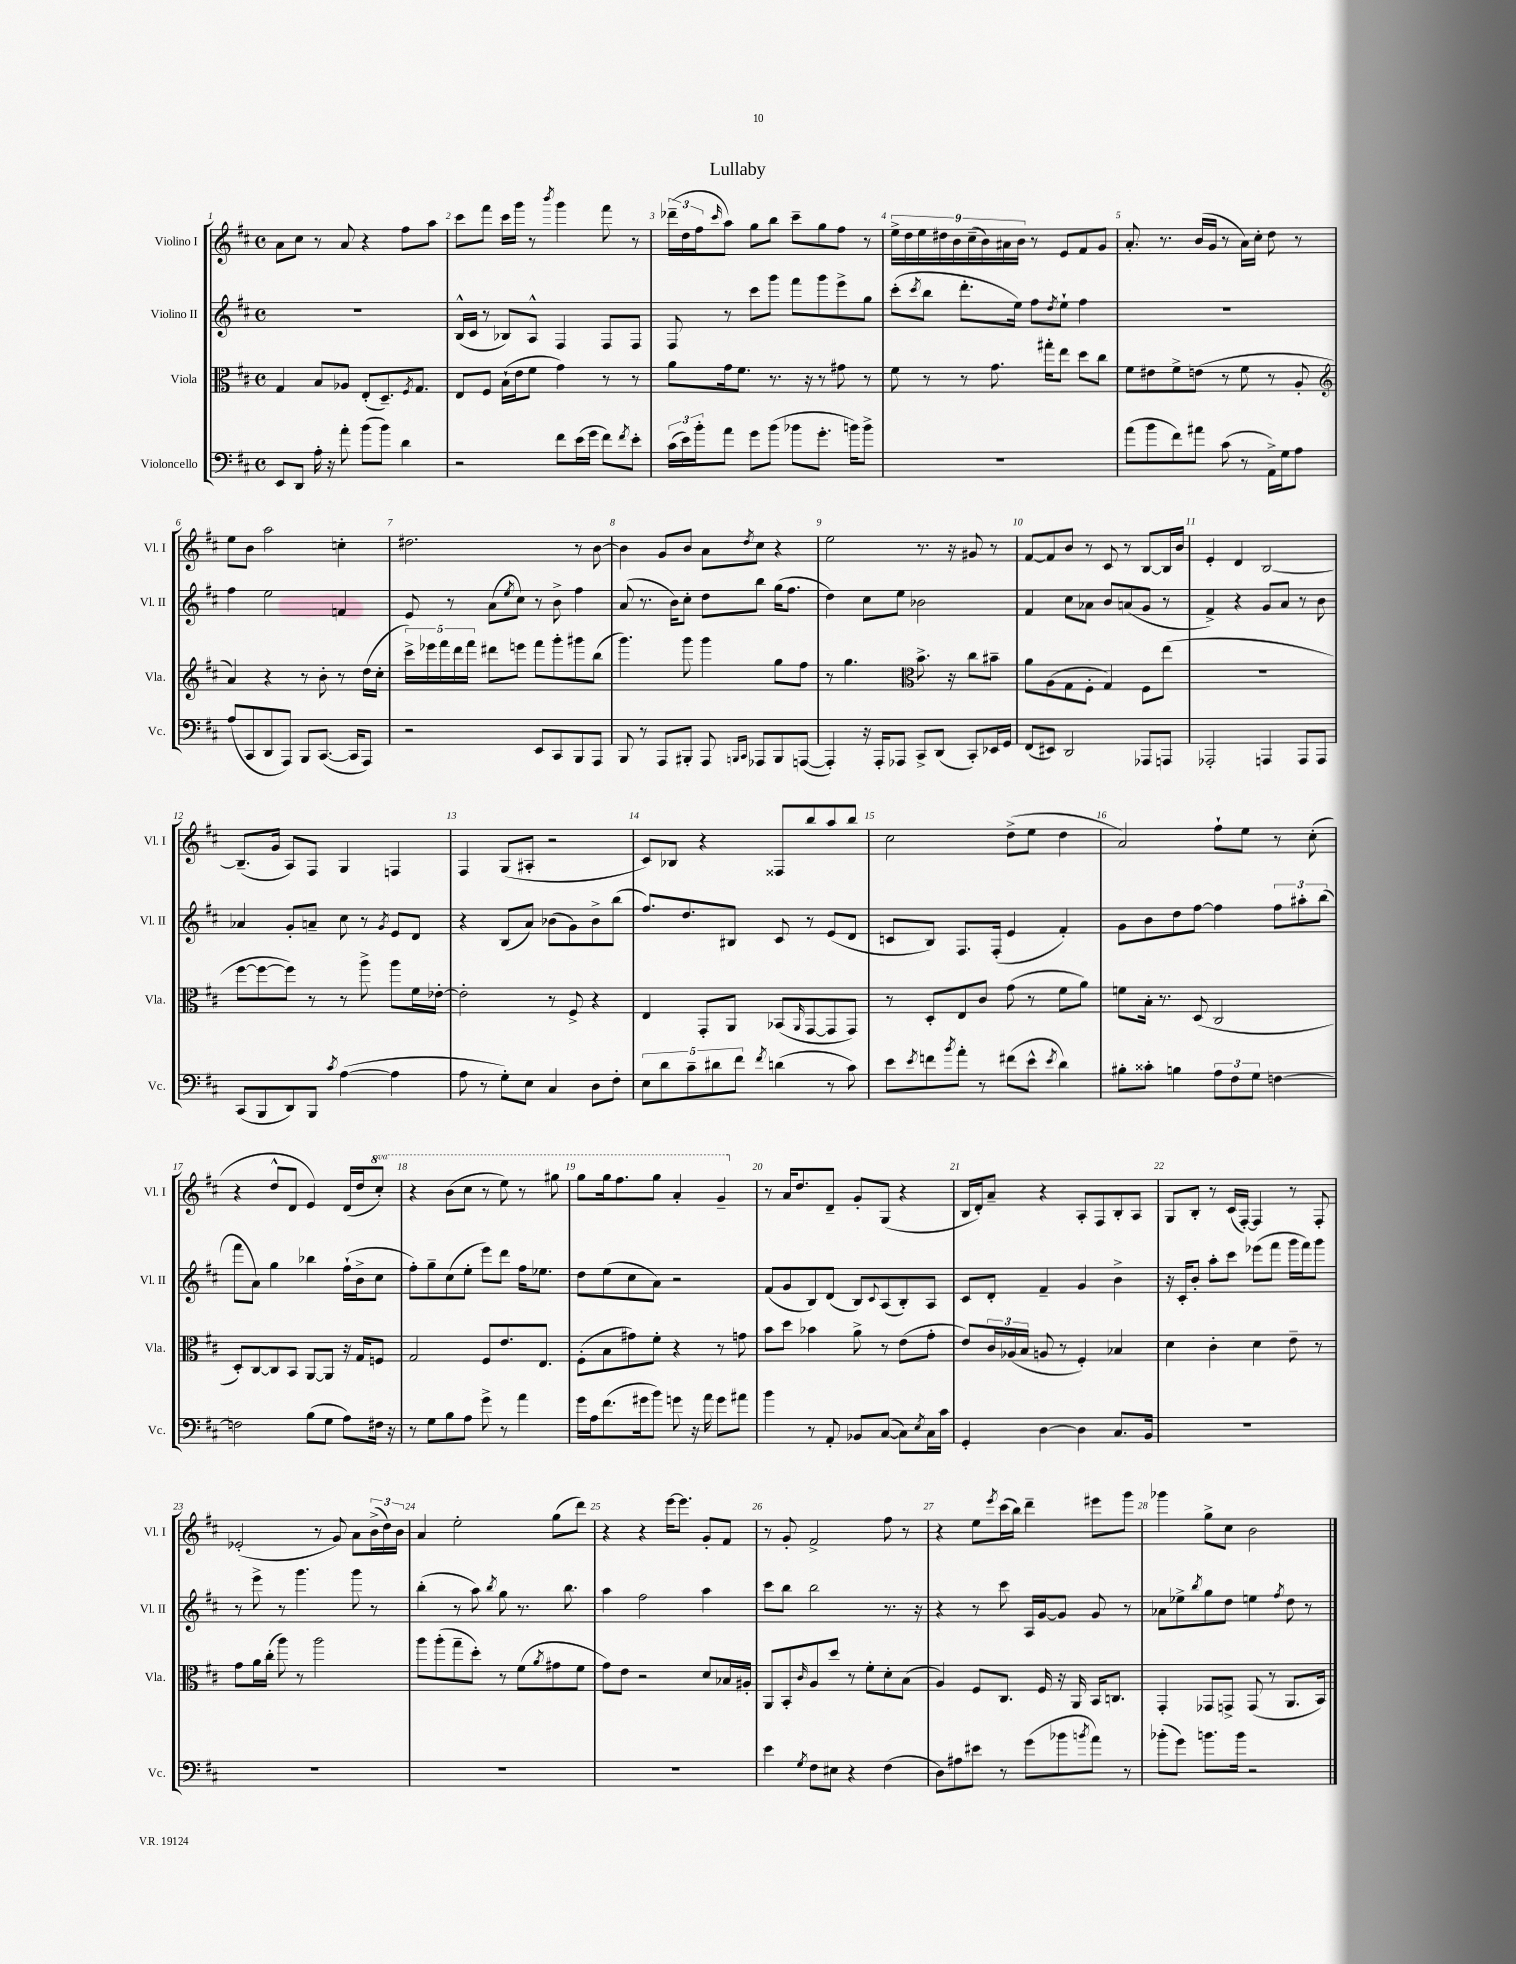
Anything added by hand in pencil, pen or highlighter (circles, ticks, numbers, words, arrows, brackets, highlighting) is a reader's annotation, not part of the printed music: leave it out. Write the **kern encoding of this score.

**kern	**kern	**kern	**kern
*staff4	*staff3	*staff2	*staff1
*clefF4	*clefC3	*clefG2	*clefG2
*k[f#c#]	*k[f#c#]	*k[f#c#]	*k[f#c#]
*M4/4	*M4/4	*M4/4	*M4/4
*met(c)	*met(c)	*met(c)	*met(c)
8EE/L	4G/	1r	8a\L
8DD/J	.	.	8cc#\J
16A'\	8B/L	.	8r
16r	.	.	.
8a'\	8A-/J	.	8a/
(8b\L	(8E'/L	.	4r
8b\J)	8.D~/)	.	.
4d\	.	.	8ff#\L
.	8qF#/	.	.
.	8.G/J	.	.
.	.	.	8aa\J
=	=	=	=
2r	8E/L	(16B^^/LL	8ccc#\L
.	.	16c#/JJ	.
.	8F#/J	8r	8fff#\J
.	(16B`\LL	8B-/L)	16ccc#\LL
.	16e\J	.	16ggg\JJ
.	8f#\J	8A^^/J	8r
.	.	.	8qbbb/
8f#\L	4g\)	4F#/	4ggg\
(16e\L	.	.	.
16g\JJ	.	.	.
8f#\L)	8r	8F#/L	8fff#\
8qf#/	.	.	.
8e'\J	8r	8F#/J	8r
=	=	=	=
(24c#\LL	8a\L	8F#/	(24ddd-~\LL
24e\)	.	.	24dd\
24b'\J	.	.	24ff#\J
.	.	.	16qqccc#/
8a\J	16g\k	8r	8aa\J)
.	8.f#\J	.	.
8g\L	.	8ccc#\L	8gg\L
(8b\J	8.r	8ggg\J	8bb\J
8b-\L	.	8fff#\L	8ccc#~\L
.	16r	.	.
8.g'\J	8r	8ggg\	8gg\
.	8g#\	8eee^\	8ff#\J
16b\LK)	.	.	.
8b^\J	8r	8gg\J	8r
=	=	=	=
1r	8f#\	(8ccc#'\L	18ee^\LL
.	.	.	18dd\
.	.	.	18ee\
.	.	8qccc#/	.
.	8r	8bb\J	.
.	.	.	18dd#\
.	.	.	18b\
.	8r	8.ddd'\L	.
.	.	.	(18cc#~\
.	.	.	18b\)
.	8.g\	.	.
.	.	.	18a#\
.	.	16ee\Jk)	.
.	.	.	18b\JJ
.	.	8ff#\L	8r
.	16gg#'\LK	.	.
.	.	8qdd/	.
.	8ee\J	8ee`\J	8e/L
.	8dd\L	4ff#\	8f#/
.	8cc#\J	.	8g/J
=	=	=	=
(8a\L	8f#\L	1r	8.a'/
8b\	8e#\	.	.
.	.	.	8.r
8f#\)	8f#^\	.	.
8a#\J	(8e\J	.	(16b/LL
.	.	.	16g/JJ
(8c#\	8r	.	8r
8r	8f#\	.	16a\LL)
.	.	.	16cc#'\JJ
16AA^\LL)	8r	.	8dd\
16G\J	.	.	.
8A\J	8A'/	.	8r
=	=	=	=
*	*clefG2	*	*
(8A/L	4a/)	4ff#\	8ee\L
8CC#/	.	.	8b\J
8DD/	4r	2ee\	2aa\
8AAA/J)	.	.	.
8BBB/L	8r	.	.
([8.CC#/J	8b'\	.	.
.	8r	4f/	4cc'\
16CC#/]LK	.	.	.
8AAA/J)	(16dd\LL	.	.
.	16cc#'\JJ	.	.
=	=	=	=
2r	20ccc#^\LL)	8e/	2.dd#\
.	20eee-\	.	.
.	20fff#\	.	.
.	.	8r	.
.	20ddd\	.	.
.	20fff#\JJ	.	.
.	8ddd#\L	(8a\L	.
.	.	8qee/	.
.	8eee\J	8cc#\J)	.
8EE/L	8fff#\L	8r	.
8CC#/	8ggg'\	8b^\	.
8BBB/	8ggg#\	4ff#\	8r
8AAA/J	(8bb\J	.	[8b\
=	=	=	=
8BBB/	4.ggg\)	(8a/	4b\]
8r	.	8.r	.
8AAA/L	.	.	8g/L
.	.	16b\LK)	.
8BBB#'/J	8ggg\	8cc#'\J	8b/J
8AAA/	4ggg\	8dd\L	8a\L
16qqBBB/LL	.	.	.
16qqCC#/JJ	.	.	8qdd/
8AAA-/L	.	8bb\J	8cc#\J
8BBB/	8gg\L	(16gg\LK	4r
.	.	8.ff#\J	.
([8AAA/J	8ff#\J	.	.
=	=	=	=
4AAA'/])	8r	4dd\)	2ee\
.	4.gg\	.	.
16r	.	8cc#\L	.
16AAA'/LK	.	.	.
8AAA-/J	.	8ee\J	.
*	*clefC3	*	*
8CC#^/L	8.b^\	2b-\	8.r
(8DD/J	.	.	.
.	16r	.	16r
8CC#'/L)	8cc#\L	.	8g#/
16EE-/L	8b#~\J	.	8r
16GG/JJ	.	.	.
=	=	=	=
(8FF#/L	8a\L	4f#/	[8f#/L
8EE#/J)	(8A\	.	8f#/]
2DD/	8G\	8cc#\L	8b/J
.	8F#'\J	8a-\J	8r
.	4G/)	8b/L	8c#/
.	.	(8a/	8r
8AAA-/L	8F#\L	8g/J	[8B/L
8AAA/J	(8ee\J	8r	16B/]L
.	.	.	16b/JJ
=	=	=	=
2AAA-'/	1r	4f#^/)	4e'/
.	.	4r	4d/
4AAA/	.	8g/L	[2B/
.	.	8a/J	.
8AAA/L	.	8r	.
8AAA/J	.	8b\	.
=	=	=	=
(8CC#/L	[8ff#\L	4a-/	(8.B~/]L
8BBB/	8ff#\_	.	.
.	.	.	16g/Jk
8DD/)	8ff#\]J)	8g'/L	8A/L)
8BBB/J	8r	8a~/J	8F#/J
8qc#/	.	.	.
([4A\	8r	8cc#\	4G/
.	8aa^\	8r	.
.	.	8qg/	.
4A\]	8aa\L	8e/L	4F/
.	16f#\L	8d/J	.
.	[16e-'\JJ	.	.
=	=	=	=
8A\	2e-'\]	4r	4F#/
8r	.	.	.
8G'\L)	.	(8B/L	(8G/L
8E\J	.	8a/J)	8A#'/J
4C#/	8r	(8b-\L	2r
.	8F#^/	8g\)	.
8D\L	4r	8b-^\	.
8F#'\J	.	(8bb\J	.
=	=	=	=
10E\L	4E/	8.ff#/L)	8c#/L)
10d\	.	.	.
.	.	.	8B-/J
.	.	8.dd/	.
10c#~\	.	.	.
.	8GG'/L	.	4r
10d#\	.	.	.
.	8AA/J	8B#/J	.
10f#\J	.	.	.
8qf#/	.	.	.
(4d\	(8BB-/L	8c#/	8F##/L
.	16qqAA/	.	.
.	[8GG/	8r	8bb/
8r	8GG/]	(8e/L	8aa/
8c#\)	8GG/J)	8d/J	8bb/J
=	=	=	=
8e\L	8r	8c/L	2cc#\
8qe/	.	.	.
8f\	8D'/L	8B/J)	.
8qb/	.	.	.
8a'\J	8E/	8.F#/L	.
8r	8c#/J	.	.
.	.	(16F#'/Jk	.
(8f#\L	(8g\	4e/	(8dd^\L
8e^^\J	8r	.	8ee\J
8qe/	.	.	.
4d\)	8f#\L	4f#'/)	4dd\
.	8a\J)	.	.
=	=	=	=
8B#'\L	8f\L	8g\L	2a/)
8c##'\J	16B'\Jk	8b\	.
.	8.r	.	.
4B\	.	8dd\	.
.	(8D/	[8ff#\J	.
12A\L	2C#/	4ff#\]	8ff#`\L
12F#\	.	.	.
.	.	.	8ee\J
12G\J	.	.	.
[4F\	.	12ff#\L	8r
.	.	12aa#'\	.
.	.	.	(8cc#'\
.	.	(12bb\J	.
=	=	=	=
2F\]	8D'/L)	8fff#\L	4r
.	[8C#/	8a\J)	.
.	8C#/]	4gg\	8dd^^/L
.	8BB/J	.	8d/J
(8B\L	[8AA/L	4bb-\	4e/)
8G\J	8AA/]J	.	.
8A\L)	16r	(16ff#`\LL	(16d/LL
.	16G/LK	16b^\J	16dd/J
16F#\Jk	8F/J	8cc#\J	8ccc#'/J)
16r	.	.	.
=	=	=	=
8r	2G/	8ff#'\L)	4r
8G\L	.	8gg~\	.
8B\	.	(8cc#\	(8bb\L
8A\J	.	8ee'\J	8ccc#\J
8g^\	8F#/L	8eee\L)	8r
8r	8.e/	8ddd\J	8eee\)
4a\	.	16ff#\LK	8r
.	8.E/J	8.ee-\J	.
.	.	.	8ggg#\
=	=	=	=
16g\LL	(8F#'\L	8dd\L	8ggg\L
16A\J	.	.	.
(8.f#\	8B\	(8ee\	16ggg\k
.	.	.	8.fff#\
.	8g#\)	8cc#\	.
16g#\k	.	.	.
8b\J)	8f#'\J	8a\J)	8ggg\J
8g\	4r	2r	4aa'/
16r	.	.	.
16a\	.	.	.
8g\L	8r	.	4gg~/
8a#\J	8g\	.	.
=	=	=	=
4b\	8b\L	(8f#/L	8r
.	8dd\J	8g/	16a/LK
.	.	.	8.dd/
8r	4b-\	8B/)	.
8AA'/	.	(8d/J	8d~/J
8BB-/L	8a^\	8B/L)	8g'/L
.	.	8qqc#/	.
([8C#/J	8r	(8A/	(8G/J
8C#\]L)	(8e\L	8B'/)	4r
8qE/	.	.	.
16C#\L	8g'\J	8A/J	.
16c#\JJ	.	.	.
=	=	=	=
4GG'/	8e/L)	8c#/L	16B/LL
.	.	.	16d'/J)
.	24c#/L	8d'/J	8a~/J
.	(24A-/	.	.
.	24B/JJ	.	.
[4D\	8A/	4f#~/	4r
.	8r	.	.
4D\]	4F#'/)	4g/	8A'/L
.	.	.	8F#/
8.C#/L	4B-/	4b^\	8B'/
.	.	.	8A/J
16BB/Jk	.	.	.
=	=	=	=
1r	4d\	16r	8G/L
.	.	16c#'/LK	.
.	.	8b'/J	8B'/J
.	4c#'\	8aa'\L	8r
.	.	8ccc#\J	(16c#/LL
.	.	.	[16F#'/JJ)
.	4d\	(8eee-\L	4F#/]
.	.	8fff#\J	.
.	8e~\	16ggg\LL	8r
.	.	16fff#\J)	.
.	8r	8ggg\J	8F#'/
=	=	=	=
1r	8g\L	8r	(2e-'/
.	16a\L	8eee^\	.
.	(16cc#'\JJ	.	.
.	8aa\)	8r	.
.	8r	4.ggg\	.
.	2aa\	.	8r
.	.	.	8g/)
.	.	8ggg\	8a\L
.	.	8r	(24b^\L
.	.	.	24dd\)
.	.	.	24b\JJ
=	=	=	=
1r	8aa\L	(4bb'\	4a/
.	(8aa'\	.	.
.	8gg~\	8r	2ee'\
.	8dd'\J)	8aa\)	.
.	.	8qbb/	.
.	8r	8gg\	.
.	(8f#\L	8.r	.
.	8qa/	.	.
.	8g#\	.	(8gg\L
.	.	8.bb\	.
.	8f#\J	.	8ddd\J)
=	=	=	=
1r	8g\L)	4aa\	4r
.	8e\J	.	.
.	2r	2ff#\	4r
.	.	.	[16eee\LK
.	.	.	8.eee\]J
.	8d/L	4aa\	8g'/L
.	16B-/L	.	8f#/J
.	16A#'/JJ	.	.
=	=	=	=
4e\	8AA/L	8ccc#\L	8r
.	8BB'/	8bb\J	8g'/
8qG/	16qqc#/	.	.
8F#\L	8A/	2bb\	2f#^/
8E#\J	8dd/J	.	.
4r	8r	.	.
.	8f#'\L	.	.
(4F#\	8d'\	8.r	8ff#\
.	(8B\J	.	8r
.	.	16r	.
=	=	=	=
8D\L)	4A/)	4r	4r
8A#\	.	.	.
8e#\J	8F#/L	8r	8ee\L
.	.	.	8qeee/
8r	8.C#/J	8ccc#\	(16ccc#\L
.	.	.	16bb\JJ)
(8g\L	.	16A/LL	4ddd~\
.	16F#/	[16g/J	.
8b-\	16r	8g/]J	.
.	16AA/	.	.
8qb/	.	.	.
8a\J)	16BB/LK	8g/	8eee#\L
.	8.C/J	.	.
8r	.	8r	8ggg\J
=	=	=	=
(8b-'\L	4GG'/	8a-\L	4ggg-\
8g\J)	.	8ee-^\	.
.	.	8qbb/	.
8.b\L	8GG-/L	8gg\	8gg^\L
.	8GG^/J	8dd\J	8cc#\J
16b\Jk	.	.	.
2r	(8GG/	4ee\	2b\
.	8r	.	.
.	.	8qff#/	.
.	8.AA/L	8dd\	.
.	.	8r	.
.	16BB/Jk)	.	.
==	==	==	==
*-	*-	*-	*-
